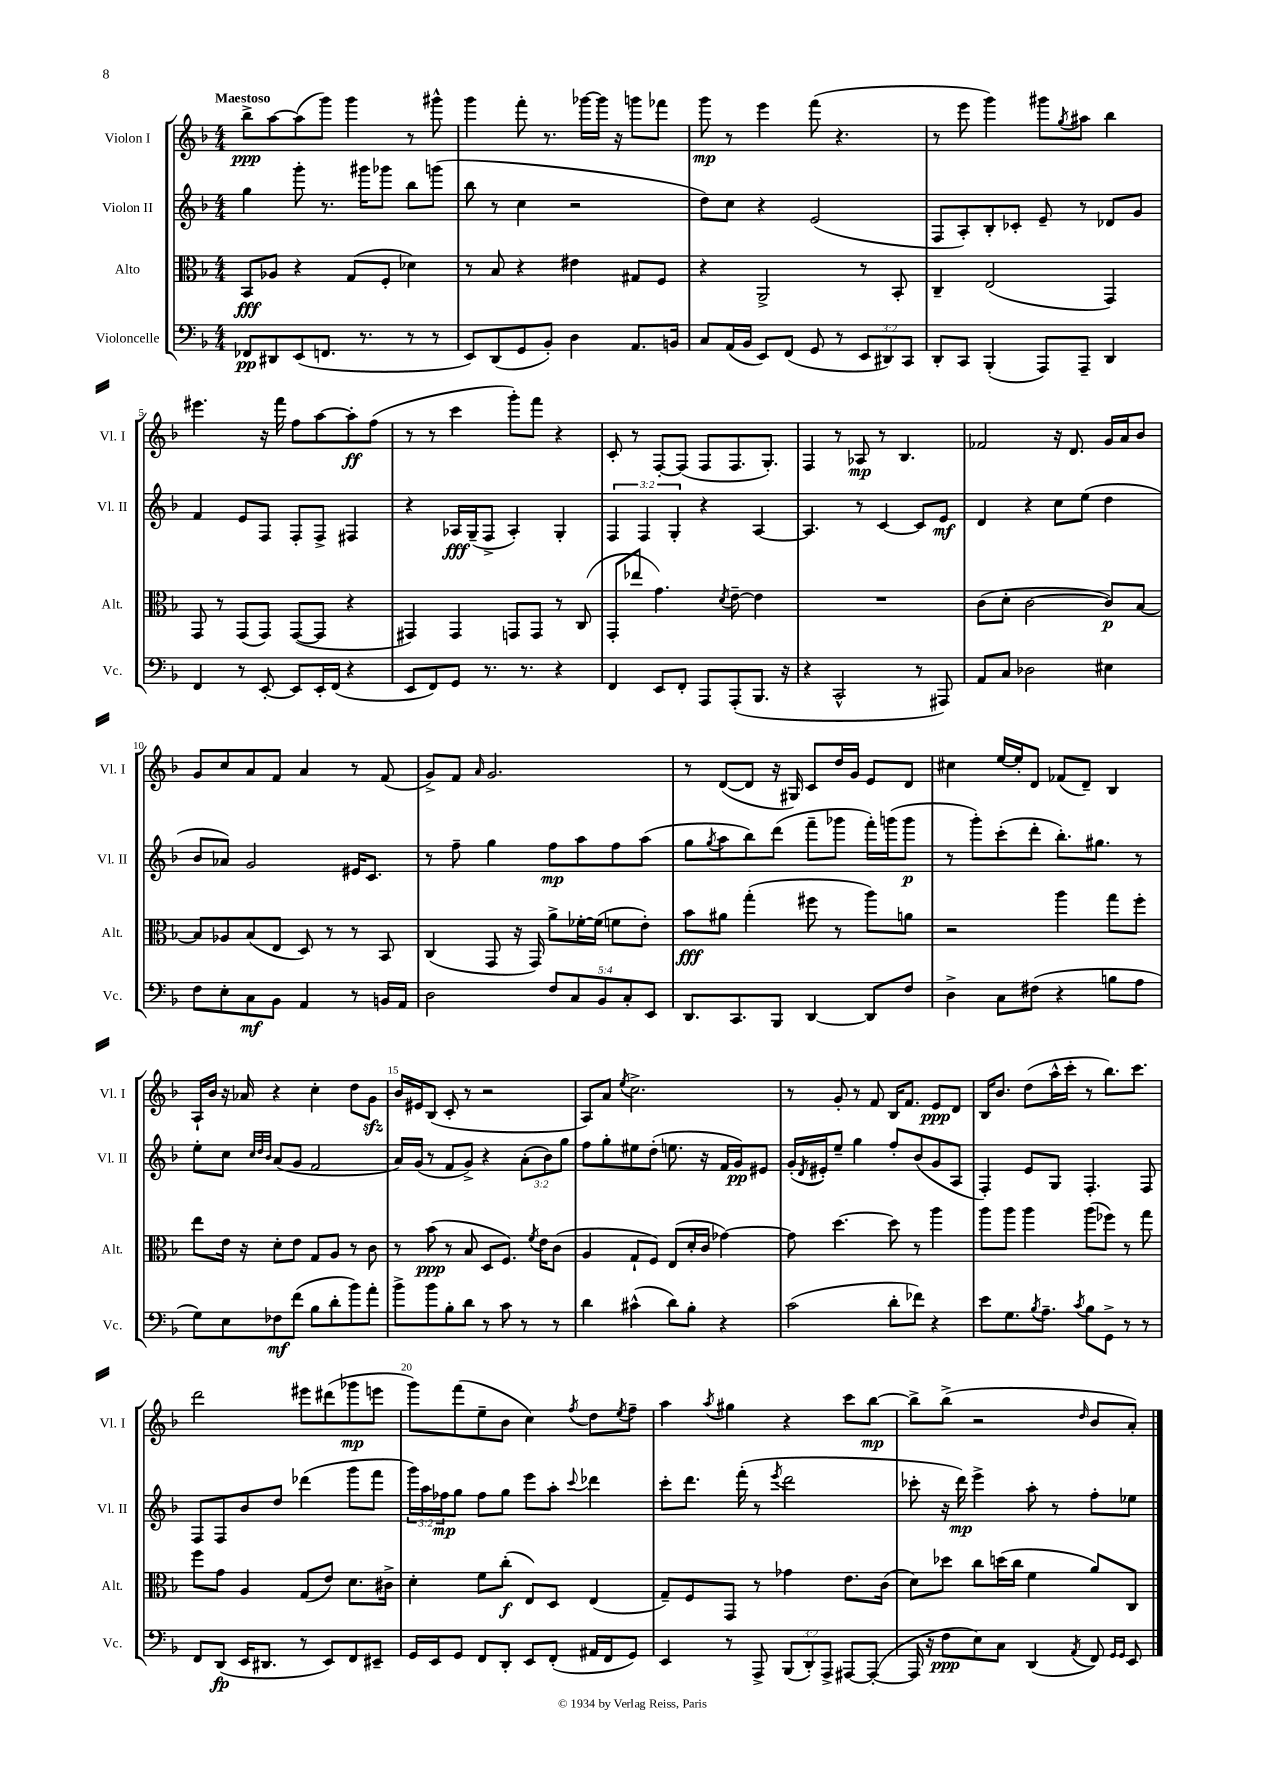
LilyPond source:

<<
\new StaffGroup <<
\new Staff = "s0" \with { instrumentName = "Violon I" shortInstrumentName = "Vl. I" } {
    \clef treble \key f \major \numericTimeSignature \time 4/4 \tempo "Maestoso"
    bes''8->\ppp a''8~ a''8( g'''8) g'''4 r8 gis'''8-^ |
    g'''4 f'''8-. r8. ges'''16~ ges'''16 r16 g'''8 fes'''8 |
    g'''8\mp r8 e'''4 f'''8( r4. |
    r8 e'''8 g'''4) gis'''8 \acciaccatura { g''8 } ais''8 bes''4 |
    eis'''4. r16 f'''16 f''8 a''8~ a''8-.\ff f''8( |
    r8 r8 c'''4 g'''8-.) f'''8 r4 |
    c'8-. r8 f8~-. f8( f8 f8. g8.-.) |
    f4 r8 aes8\mp r8 bes4. |
    fes'2 r16 d'8. g'16 a'16 bes'8 |
    g'8 c''8 a'8 f'8 a'4 r8 f'8( |
    g'8->) f'8 \grace { a'16 } g'2. |
    r8 d'8~( d'8 r16 gis16) c'8 d''16 g'16 e'8 d'8 |
    cis''4 e''16~ e''16-. d'8 fes'8( d'8--) bes4 |
    a16-! bes'16 r16 aes'16 r4 c''4-. d''8 g'8\sfz |
    bes'16 eis'16 bes8( c'8-. r8 r2 |
    a8) a'8 \acciaccatura { e''8 } c''2.-> |
    r8 g'8-. r8 f'8 bes16 f'8. e'8\ppp d'8 |
    bes16 bes'8. d''8( a''16-^ c'''16-. r8 bes''8.) c'''8. |
    d'''2 eis'''8 dis'''8( ges'''8\mp e'''8 |
    g'''8) f'''8( e''8-- bes'8 c''4) \acciaccatura { f''8 } d''8 \acciaccatura { e''8 } f''8-- |
    a''4 \acciaccatura { a''8 } gis''4 r4 c'''8 bes''8~\mp |
    bes''8-> bes''8->( r2 \grace { d''16 } bes'8 a'8-.) \bar "|." |
}
\new Staff = "s1" \with { instrumentName = "Violon II" shortInstrumentName = "Vl. II" } {
    \clef treble \key f \major \numericTimeSignature \time 4/4 \override Staff.TupletNumber.text = #tuplet-number::calc-fraction-text
    g''4 g'''8-. r8. gis'''16 ges'''8 bes''8 g'''8( |
    bes''8 r8 c''4 r2 |
    d''8) c''8 r4 e'2( |
    f8 a8-.) bes8-. ces'8-. e'8-- r8 des'8 g'8 |
    f'4 e'8 f8 f8-. f8-> fis4 |
    r4 aes16\fff g16--( f8-> aes4-.) g4-. |
    \tuplet 3/2 { f4 f4 g4-. } r4 a4~ |
    a4. r8 c'4~ c'8 e'8\mf |
    d'4 r4 c''8 e''8( d''4 |
    bes'8 aes'8) g'2 eis'16 c'8. |
    r8 f''8-- g''4 f''8\mp a''8 f''8 a''8( |
    g''8 \acciaccatura { g''8 } a''8 bes''8) d'''8( f'''8-- ges'''8 f'''16-.) g'''16( g'''8\p |
    r8 g'''8-.) c'''8-.( d'''8-. bes''8.-.) gis''8. r8 |
    e''8-. c''8 \grace { c''32 d''32 bes'32 } a'8( g'8 f'2 |
    a'16) g'16( r8 f'8 g'8->) r4 \tuplet 3/2 { a'8-.( bes'8) g''8 } |
    f''8 g''8-. eis''8 d''8-.( e''8. r16 f'16 g'16\pp) eis'8 |
    g'16-.( \acciaccatura { d'8 } eis'16-.) e''8-- g''4 f''8-. bes'8( g'8 a8 |
    f4-.) e'8 g8 f4.-. f8 |
    f8 f8 bes'8 d''8 des'''4( g'''8 f'''8 |
    \tuplet 3/2 { g'''16) a''16 fes''16\mp } g''8 fes''8 g''8 e'''8 a''8-. \appoggiatura { c'''8 } des'''4 |
    c'''8-. d'''8. f'''16-.( r8 \acciaccatura { e'''8 } d'''2 |
    ces'''8-. r16 d'''16\mp) e'''4-> a''8-. r8 f''8-. ees''8 \bar "|." |
}
\new Staff = "s2" \with { instrumentName = "Alto" shortInstrumentName = "Alt." } {
    \clef alto \key f \major \numericTimeSignature \time 4/4
    bes,8\fff aes8 r4 g8( f8-. des'4) |
    r8 bes8 r4 eis'4 gis8 f8 |
    r4 a,2-> r8 bes,8-. |
    c4-- e2( g,4) |
    g,8 r8 g,8( g,8) g,8~( g,8 r4 |
    gis,4) gis,4 g,8 g,8 r8 c8( |
    g,8-. ees''8 g'4.) \acciaccatura { d'8 } e'8~-- e'4 |
    R1 |
    c'8( d'8-. c'2~ c'8\p) bes8~ |
    bes8 aes8 bes8( e8 d8) r8 r8 bes,8 |
    c4( g,8 r16 g,16) a'8-> fes'16~-. fes'16( f'8 e'8-.) |
    bes'8\fff ais'8 g''4-.( fis''8 r8 a''8) a'8 |
    r2 a''4 g''8 f''8-. |
    e''8 e'16 r16 d'8-. e'8 g8 a8 r8 c'8 |
    r8 bes'8\ppp( r8 bes8 d8 f8.) \acciaccatura { f'8 } e'16 c'8( |
    a4 g8-! f8) e8( d'16-. c'16 ges'4~) |
    ges'8 d''4.~ d''8 r8 a''4 |
    a''8 a''8 a''4 a''8( fes''8) r8 g''8 |
    f''8 g'8 a4 g8( e'8) d'8. cis'16-> |
    d'4-. f'8 c''8-.\f( e8) d8 e4( |
    g8--) f8 g,8 r8 ges'4 e'8. c'16( |
    d'8) des''8 c''8 d''16( c''16 f'4 a'8) c8 \bar "|." |
}
\new Staff = "s3" \with { instrumentName = "Violoncelle" shortInstrumentName = "Vc." } {
    \clef bass \key f \major \numericTimeSignature \time 4/4 \override Staff.TupletNumber.text = #tuplet-number::calc-fraction-text
    fes,8\pp dis,8 e,8( f,8. r8. r8 r8 |
    e,8) d,8( g,8 bes,8-.) d4 a,8. b,16 |
    c8 a,16( bes,16 e,8) f,8( g,8 r8 \tuplet 3/2 { e,8 dis,8) c,8 } |
    d,8-. c,8 bes,,4-.( a,,8) a,,8-- d,4 |
    f,4 r8 e,8~-. e,8 e,16-. f,16( r4 |
    e,8 f,8) g,8 r8. r8. r4 |
    f,4 e,8 f,8-. a,,8 a,,8-.( bes,,8. r16 |
    r4 c,2-^ r8 ais,,8) |
    a,8 c8 des2 eis4 |
    f8 e8-. c8\mf bes,8 a,4 r8 b,16 a,16 |
    d2 \tuplet 5/4 { f8 c8 bes,8 c8-. e,8 } |
    d,8. c,8. bes,,8 d,4~ d,8 f8 |
    d4-> c8 fis8( r4 b8 a8 |
    g8) e8 fes8\mf f'8( bes8 d'8-. bes'8) a'8-. |
    bes'8-> bes'8 bes8-. d'8 r8 c'8 r8 r8 |
    d'4 cis'4-^( d'8) bes8-. r4 |
    c'2( d'8-. fes'8) r4 |
    e'8 g8. \acciaccatura { bes8 } a8.-- \acciaccatura { c'8 } bes8 g,8-> r8 r8 |
    f,8 d,8\fp( e,16 dis,8. r8 e,8) f,8 eis,8-- |
    g,16 e,16 g,8 f,8 d,8-. e,8 f,8-.( ais,16 f,16 g,8) |
    e,4 r8 a,,8-> \tuplet 3/2 { bes,,8( d,8-.) a,,8-> } ais,,8~ ais,,8~-.( |
    ais,,16 r16 f8\ppp e8) c8 d,4( \acciaccatura { a,8 } f,8) \grace { g,16 g,16 } e,8 \bar "|." |
}
>>
>>
\layout { \context { \Score \override BarNumber.break-visibility = ##(#f #t #t) barNumberVisibility = #(every-nth-bar-number-visible 5) } }
